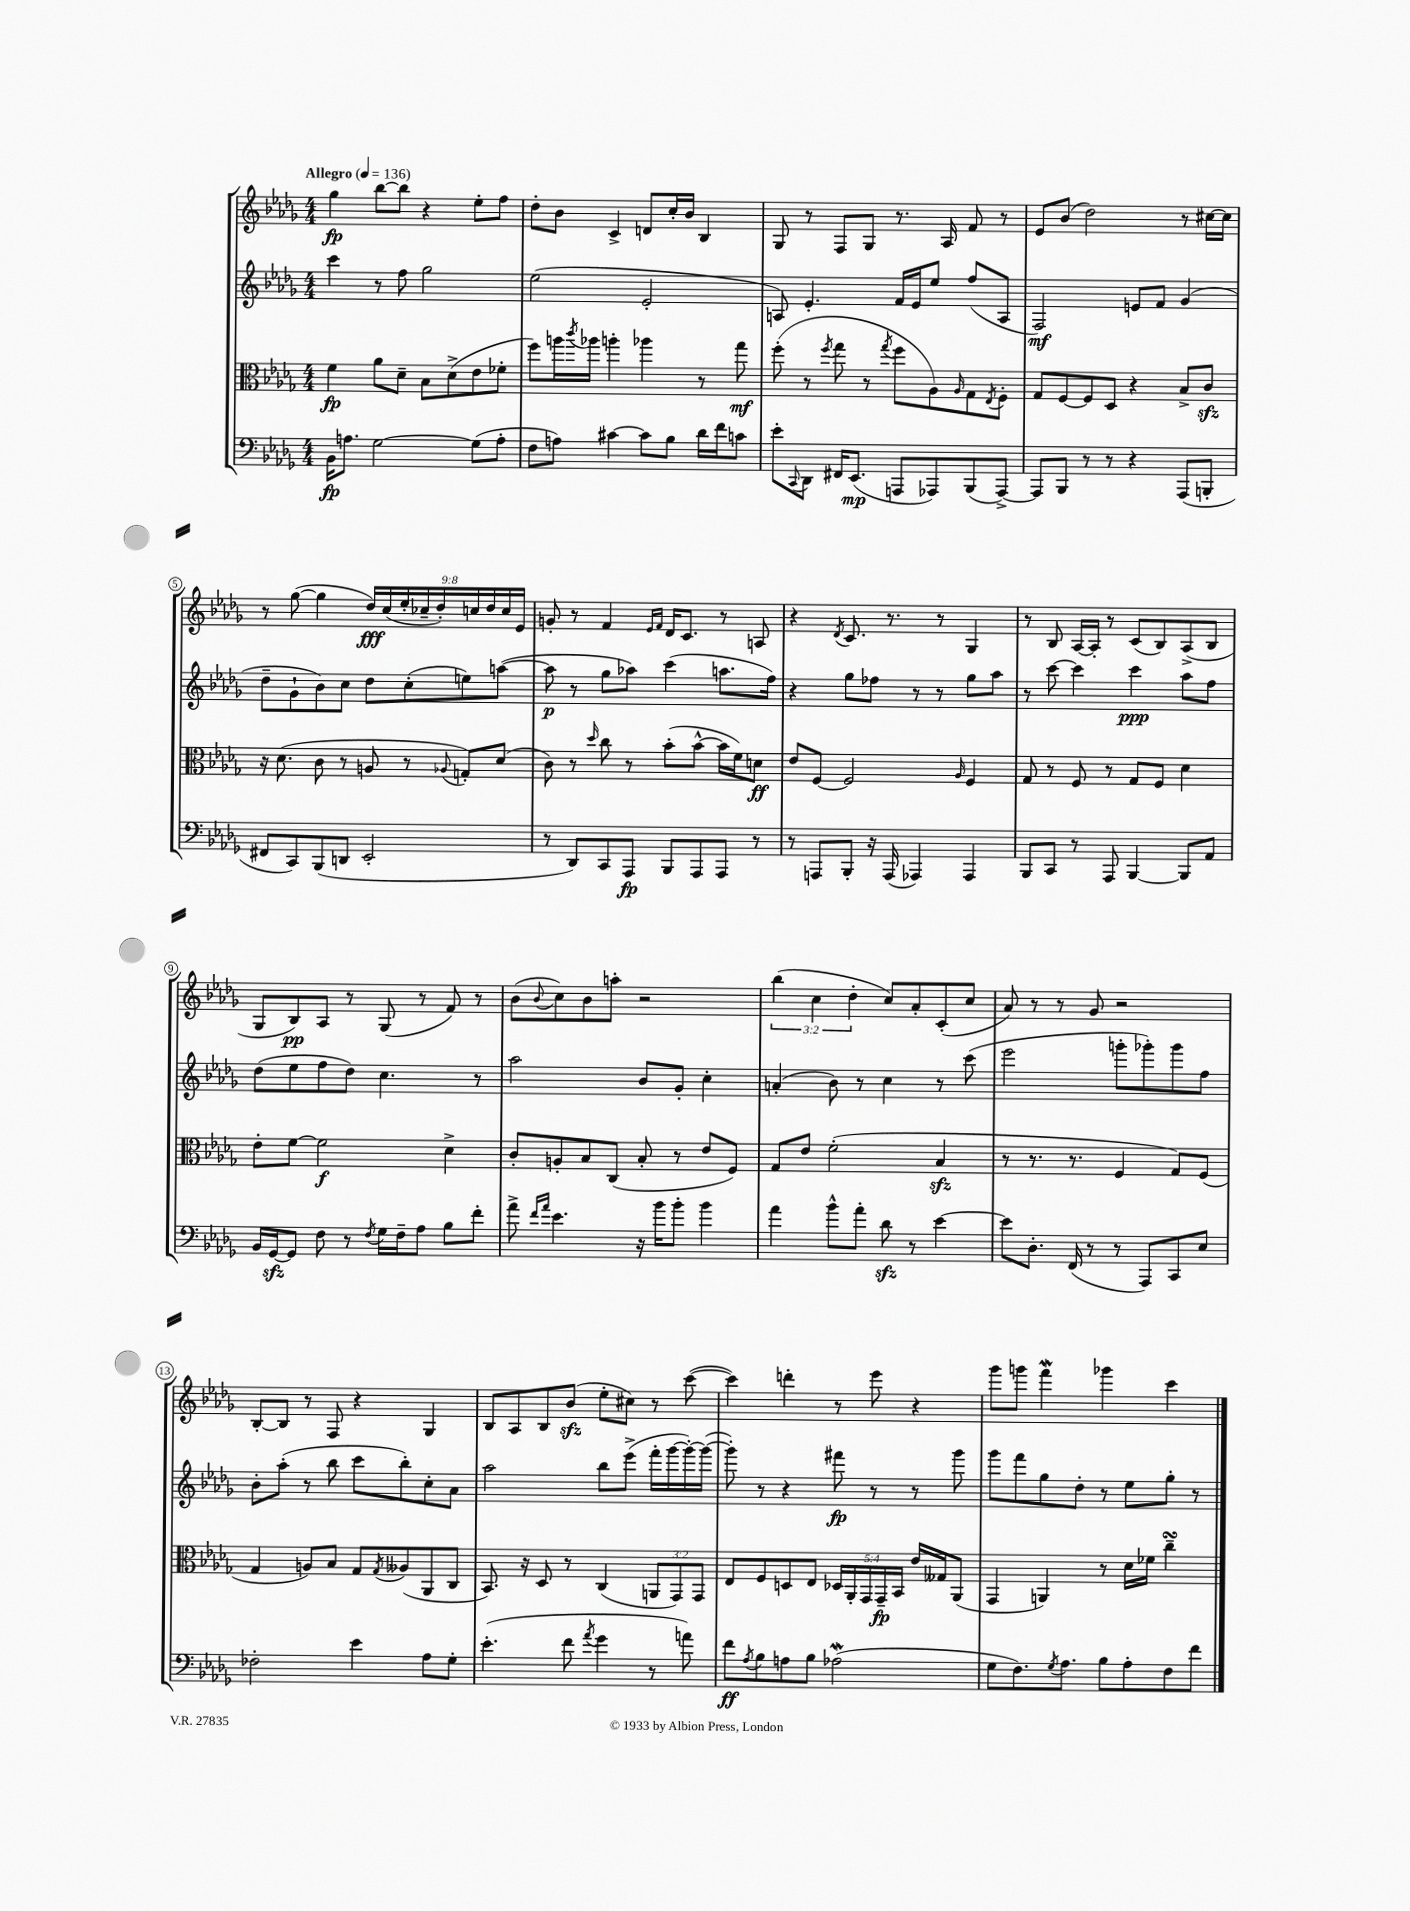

**kern	**dynam	**kern	**dynam	**kern	**dynam	**kern	**dynam
*part4	*part4	*part3	*part3	*part2	*part2	*part1	*part1
*staff4	*staff4	*staff3	*staff3	*staff2	*staff2	*staff1	*staff1
*clefF4	*	*clefC3	*	*clefG2	*	*clefG2	*
*k[b-e-a-d-g-]	*	*k[b-e-a-d-g-]	*	*k[b-e-a-d-g-]	*	*k[b-e-a-d-g-]	*
*M4/4	*	*M4/4	*	*M4/4	*	*M4/4	*
*MM136	*	*MM136	*	*MM136	*	*MM136	*
=1	=1	=1	=1	=1	=1	=1	=1
!	!	!	!	!	!	!LO:TX:a:B:t=Allegro	!
16BB-\KL	fp	4f\	fp	4ccc\	.	4gg-\	fp
8.An\J	.	.	.	.	.	.	.
[2G-\	.	8a-\L	.	8r	.	[8bb-\L	.
.	.	8d-~\J	.	8ff\	.	8bb-\J]	.
.	.	8B-\L	.	2gg-\	.	4r	.
.	.	(8d-^\	.	.	.	.	.
(8G-\L]	.	8e-\	.	.	.	8ee-'\L	.
8A'\J	.	8f-X'\J	.	.	.	8ff\J	.
=2	=2	=2	=2	=2	=2	=2	=2
8F\L	.	8ff\L)	.	(2ee-\	.	8dd-'\L	.
8An\J)	.	16aan\L	.	.	.	8b-\J	.
.	.	8qccc/	.	.	.	.	.
.	.	16aa-X\JJ	.	.	.	.	.
[4c#X\	.	4aan'\	.	.	.	4c^/	.
8c#\L]	.	4aa-X\	.	2e-'/	.	8dn/L	.
8B-\J	.	.	.	.	.	16cc'/L	.
.	.	.	.	.	.	16b-/JJ	.
16d-\LL	.	8r	.	.	.	4B-/	.
16f\J	.	.	.	.	.	.	.
8cn\J	.	8gg-\	mf	.	.	.	.
=3	=3	=3	=3	=3	=3	=3	=3
8e-'\L	.	(8ff'\	.	8An/)	.	8G-/	.
8qqCC/	.	.	.	.	.	.	.
8DD-\J	.	8r	.	4.e-'/	.	8r	.
.	.	8qff/	.	.	.	.	.
16FF#X/KL	.	8gg-\	.	.	.	8F/L	.
(8.EE-/J	mp	.	.	.	.	.	.
.	.	8r	.	.	.	8G-/J	.
.	.	8qgg-/	.	.	.	.	.
8AAAn/L	.	8ff\L	.	16f/LL	.	8.r	.
.	.	.	.	16e-/J	.	.	.
8AAA-X/)	.	8A-\)	.	8ee-/J	.	.	.
.	.	.	.	.	.	16A-/	.
.	.	16qqA-/	.	.	.	.	.
(8BBB-/	.	8G-\	.	(8ff/L	.	8f/	.
.	.	8qE-/	.	.	.	.	.
[8AAA-^/J)	.	8F'\J	.	8A/J	.	8r	.
=4	=4	=4	=4	=4	=4	=4	=4
8AAA-/L]	.	8G-/L	.	2F/)	mf	8e-/L	.
8BBB-/J	.	[8F/	.	.	.	(8b-/J	.
8r	.	8F/]	.	.	.	2dd-\)	.
8r	.	8D-/J	.	.	.	.	.
4r	.	4r	.	8en/L	.	.	.
.	.	.	.	8f/J	.	.	.
(8AAA-/L	.	8B-^/L	.	(4g-/	.	8r	.
8BBBn'/J	.	8czz/J	.	.	.	[16cc#X\LL	.
.	.	.	.	.	.	16cc#\JJ]	.
!!LO:LB:g=z
=5	=5	=5	=5	=5	=5	=5	=5
8FF#X/L	.	16r	.	8dd-~\L	.	8r	.
.	.	(8.d-\	.	.	.	.	.
8CC/)	.	.	.	8g-`\	.	([8gg-\	.
(8BBB-/	.	8c\	.	8b-\)	.	4gg-\]	.
8DDn/J	.	8r	.	8cc\J	.	.	.
2EE-'/	.	8An/	.	8dd-\L	.	18dd-/LL)	fff
.	.	.	.	.	.	(18cc/	.
.	.	.	.	.	.	18ee-'/	.
.	.	8r	.	(8cc'\	.	.	.
.	.	.	.	.	.	18cc-X~/	.
.	.	.	.	.	.	18dd-'/)	.
.	.	8qqA-X/	.	.	.	.	.
.	.	8Gn'/L)	.	8een\)	.	.	.
.	.	.	.	.	.	18ccn/	.
.	.	.	.	.	.	18dd-/	.
.	.	(8d-/J	.	([8aan\J	.	.	.
.	.	.	.	.	.	18cc/	.
.	.	.	.	.	.	18e-/JJ	.
=6	=6	=6	=6	=6	=6	=6	=6
8r	.	8c\)	.	8aa\]	p	8gn'/	.
8DD-/L)	.	8r	.	8r	.	8r	.
.	.	16qqdd-/	.	.	.	.	.
8CC/	.	8cc\	.	8gg-\L	.	4f/	.
8AAA-/J	fp	8r	.	8aa-X\J)	.	.	.
.	.	.	.	.	.	16qqe-/LL	.
.	.	.	.	.	.	16qqf/JJ	.
8BBB-/L	.	(8b-'\L	.	(4ccc\	.	16d-/KL	.
.	.	.	.	.	.	8.c/J	.
8AAA-/	.	[8b-^^\J	.	.	.	.	.
8AAA-/J	.	16b-\LL]	.	8.aan\L	.	8r	.
.	.	16f\J)	.	.	.	.	.
8r	.	8dn\J	ff	.	.	8An/	.
.	.	.	.	16ff\Jk)	.	.	.
=7	=7	=7	=7	=7	=7	=7	=7
8r	.	8e-/L	.	4r	.	4r	.
8AAAn/L	.	[8F/J	.	.	.	.	.
.	.	.	.	.	.	8qd-/	.
8BBB-'/J	.	2F/]	.	8gg-\L	.	8.c/	.
16r	.	.	.	8ff-X\J	.	.	.
(16AAA/	.	.	.	.	.	8.r	.
4AAA-X/)	.	.	.	8r	.	.	.
.	.	.	.	8r	.	8r	.
.	.	16qqA-/	.	.	.	.	.
4AAA-/	.	4F/	.	8gg-\L	.	4G-/	.
.	.	.	.	8aa-\J	.	.	.
=8	=8	=8	=8	=8	=8	=8	=8
8BBB-/L	.	8G-/	.	8r	.	8r	.
8CC/J	.	8r	.	[8ccc\	.	8B-/	.
8r	.	8F/	.	4ccc\]	.	[16A-/LL	.
.	.	.	.	.	.	16A-'/JJ]	.
8AAA-/	.	8r	.	.	.	8r	.
[4BBB-/	.	8G-/L	.	4ccc\	ppp	(8c/L	.
.	.	8F/J	.	.	.	8B-/)	.
8BBB-/L]	.	4d-\	.	8aa-\L	.	(8A-^/	.
8AA-/J	.	.	.	8ff\J	.	8B-/J	.
!!LO:LB:g=z
=9	=9	=9	=9	=9	=9	=9	=9
16BB-/LL	.	8e-'\L	.	(8dd-\L	.	8G-/L	.
[16GG-zz/J	.	.	.	.	.	.	.
8GG-/J]	.	[8f\J	.	8ee-\	.	8B-/)	pp
8F\	.	2f\]	f	8ff\	.	8A-/J	.
8r	.	.	.	8dd-\J)	.	8r	.
8qF/	.	.	.	.	.	.	.
16G-\LL	.	.	.	4.cc\	.	(8G-/	.
16F~\J	.	.	.	.	.	.	.
8A-\J	.	.	.	.	.	8r	.
8B-\L	.	4d-^\	.	.	.	8f/)	.
8f'\J	.	.	.	8r	.	8r	.
=10	=10	=10	=10	=10	=10	=10	=10
8a-^\	.	8c'/L	.	2aa-\	.	(8b-\L	.
16qqf/LL	.	.	.	.	.	.	.
16qqa-/JJ	.	.	.	.	.	8qqb-/	.
4.e-\	.	8An'/	.	.	.	8cc\)	.
.	.	8B-/	.	.	.	8b-\	.
.	.	(8C/J	.	.	.	8aan'\J	.
16r	.	8B-'/	.	8b-/L	.	2r	.
16b-\KL	.	.	.	.	.	.	.
8b-'\J	.	8r	.	8g-'/J	.	.	.
4b-\	.	8e-/L	.	4cc'\	.	.	.
.	.	8F/J)	.	.	.	.	.
=11	=11	=11	=11	=11	=11	=11	=11
4a-\	.	8G-/L	.	(4an'/	.	(6bb-\	.
.	.	8e-/J	.	.	.	.	.
.	.	.	.	.	.	6cc\	.
8b-^^\L	.	(2f'\	.	8b-\)	.	.	.
.	.	.	.	.	.	6dd-'\	.
8a-'\J	.	.	.	8r	.	.	.
8d-zz\	.	.	.	4cc\	.	8cc/L)	.
8r	.	.	.	.	.	8a-'/	.
[4e-\	.	4B-zz/	.	8r	.	(8c'/	.
.	.	.	.	(8ccc\	.	8cc/J	.
=12	=12	=12	=12	=12	=12	=12	=12
8e-\L]	.	8r	.	2eee-\	.	8a-/)	.
8.D-'\J	.	8.r	.	.	.	8r	.
.	.	.	.	.	.	8r	.
(16FF/	.	8.r	.	.	.	.	.
8r	.	.	.	.	.	8g-/	.
8r	.	4F/	.	8gggn'\L	.	2r	.
8AAA-/L)	.	.	.	8ggg-X'\)	.	.	.
8CC/	.	8G-/L)	.	8ggg-\	.	.	.
8E-/J	.	(8F/J	.	8ff\J	.	.	.
!!LO:LB:g=z
=13	=13	=13	=13	=13	=13	=13	=13
2F-X'\	.	4G-/	.	8b-'\L	.	[8B-'/L	.
.	.	.	.	(8aa-'\J	.	8B-/J]	.
.	.	8An/L)	.	8r	.	8r	.
.	.	8B-/J	.	8bb-\	.	8F/	.
4e-\	.	8G-/L	.	8ccc\L	.	4r	.
.	.	8qG-/	.	.	.	.	.
.	.	(8A--X/	.	8bb-'\)	.	.	.
8A-\L	.	8AA-/	.	8cc'\	.	4G-/	.
8G-'\J	.	8C/J	.	8a-\J	.	.	.
=14	=14	=14	=14	=14	=14	=14	=14
(4.e-'\	.	8.BB-/)	.	2aa-\	.	8B-/L	.
.	.	.	.	.	.	8A-/	.
.	.	16r	.	.	.	.	.
.	.	8D-/	.	.	.	8B-/	.
8f\	.	8r	.	.	.	(8b-zz/J	.
8qa-/	.	.	.	.	.	.	.
4g-\	.	(4C/	.	8bb-\L	.	8ee-'\L	.
.	.	.	.	(8eee-^\J	.	8cc#X\J)	.
8r	.	12AAn/L	.	16fff'\LL	.	8r	.
.	.	.	.	[16ggg-\	.	.	.
.	.	12GG-/)	.	.	.	.	.
8an\)	.	.	.	16ggg-'\_)	.	([8ccc\	.
.	.	12GG-/J	.	.	.	.	.
.	.	.	.	(16ggg-\JJ_	.	.	.
=15	=15	=15	=15	=15	=15	=15	=15
8f\L	ff	8E-/L	.	8ggg-'\])	.	4ccc\])	.
8qA-/	.	.	.	.	.	.	.
8B-\	.	8F/	.	8r	.	.	.
8An\	.	8Dn/	.	4r	.	4dddn'\	.
8B-\J	.	8E-/J	.	.	.	.	.
(2A-XW\	.	20D-X/LL	.	8fff#X\	fp	8r	.
.	.	20AA-'/	.	.	.	.	.
.	.	20GG-/	.	.	.	.	.
.	.	.	.	8r	.	8eee-\	.
.	.	20GG-~/	fp	.	.	.	.
.	.	20BB-/JJ	.	.	.	.	.
.	.	16e-/LL	.	8r	.	4r	.
.	.	16G--X/J	.	.	.	.	.
.	.	(8AA-/J	.	8ggg-\	.	.	.
=16	=16	=16	=16	=16	=16	=16	=16
8G-\L	.	4GG-/	.	8ggg-\L	.	8ggg-\L	.
8.F\)	.	.	.	8fff\	.	8gggn\J	.
.	.	4AAn/)	.	8gg-\	.	4fffW\	.
8qG-/	.	.	.	.	.	.	.
8.A-\J	.	.	.	.	.	.	.
.	.	.	.	8dd-'\J	.	.	.
8B-\L	.	8r	.	8r	.	4ggg-X\	.
8A-'\	.	16d-\LL	.	8ee-\L	.	.	.
.	.	16f-X\JJ	.	.	.	.	.
8F\	.	4ccsSsS~\	.	8gg-'\J	.	4ccc\	.
8f\J	.	.	.	8r	.	.	.
==	==	==	==	==	==	==	==
*-	*-	*-	*-	*-	*-	*-	*-
